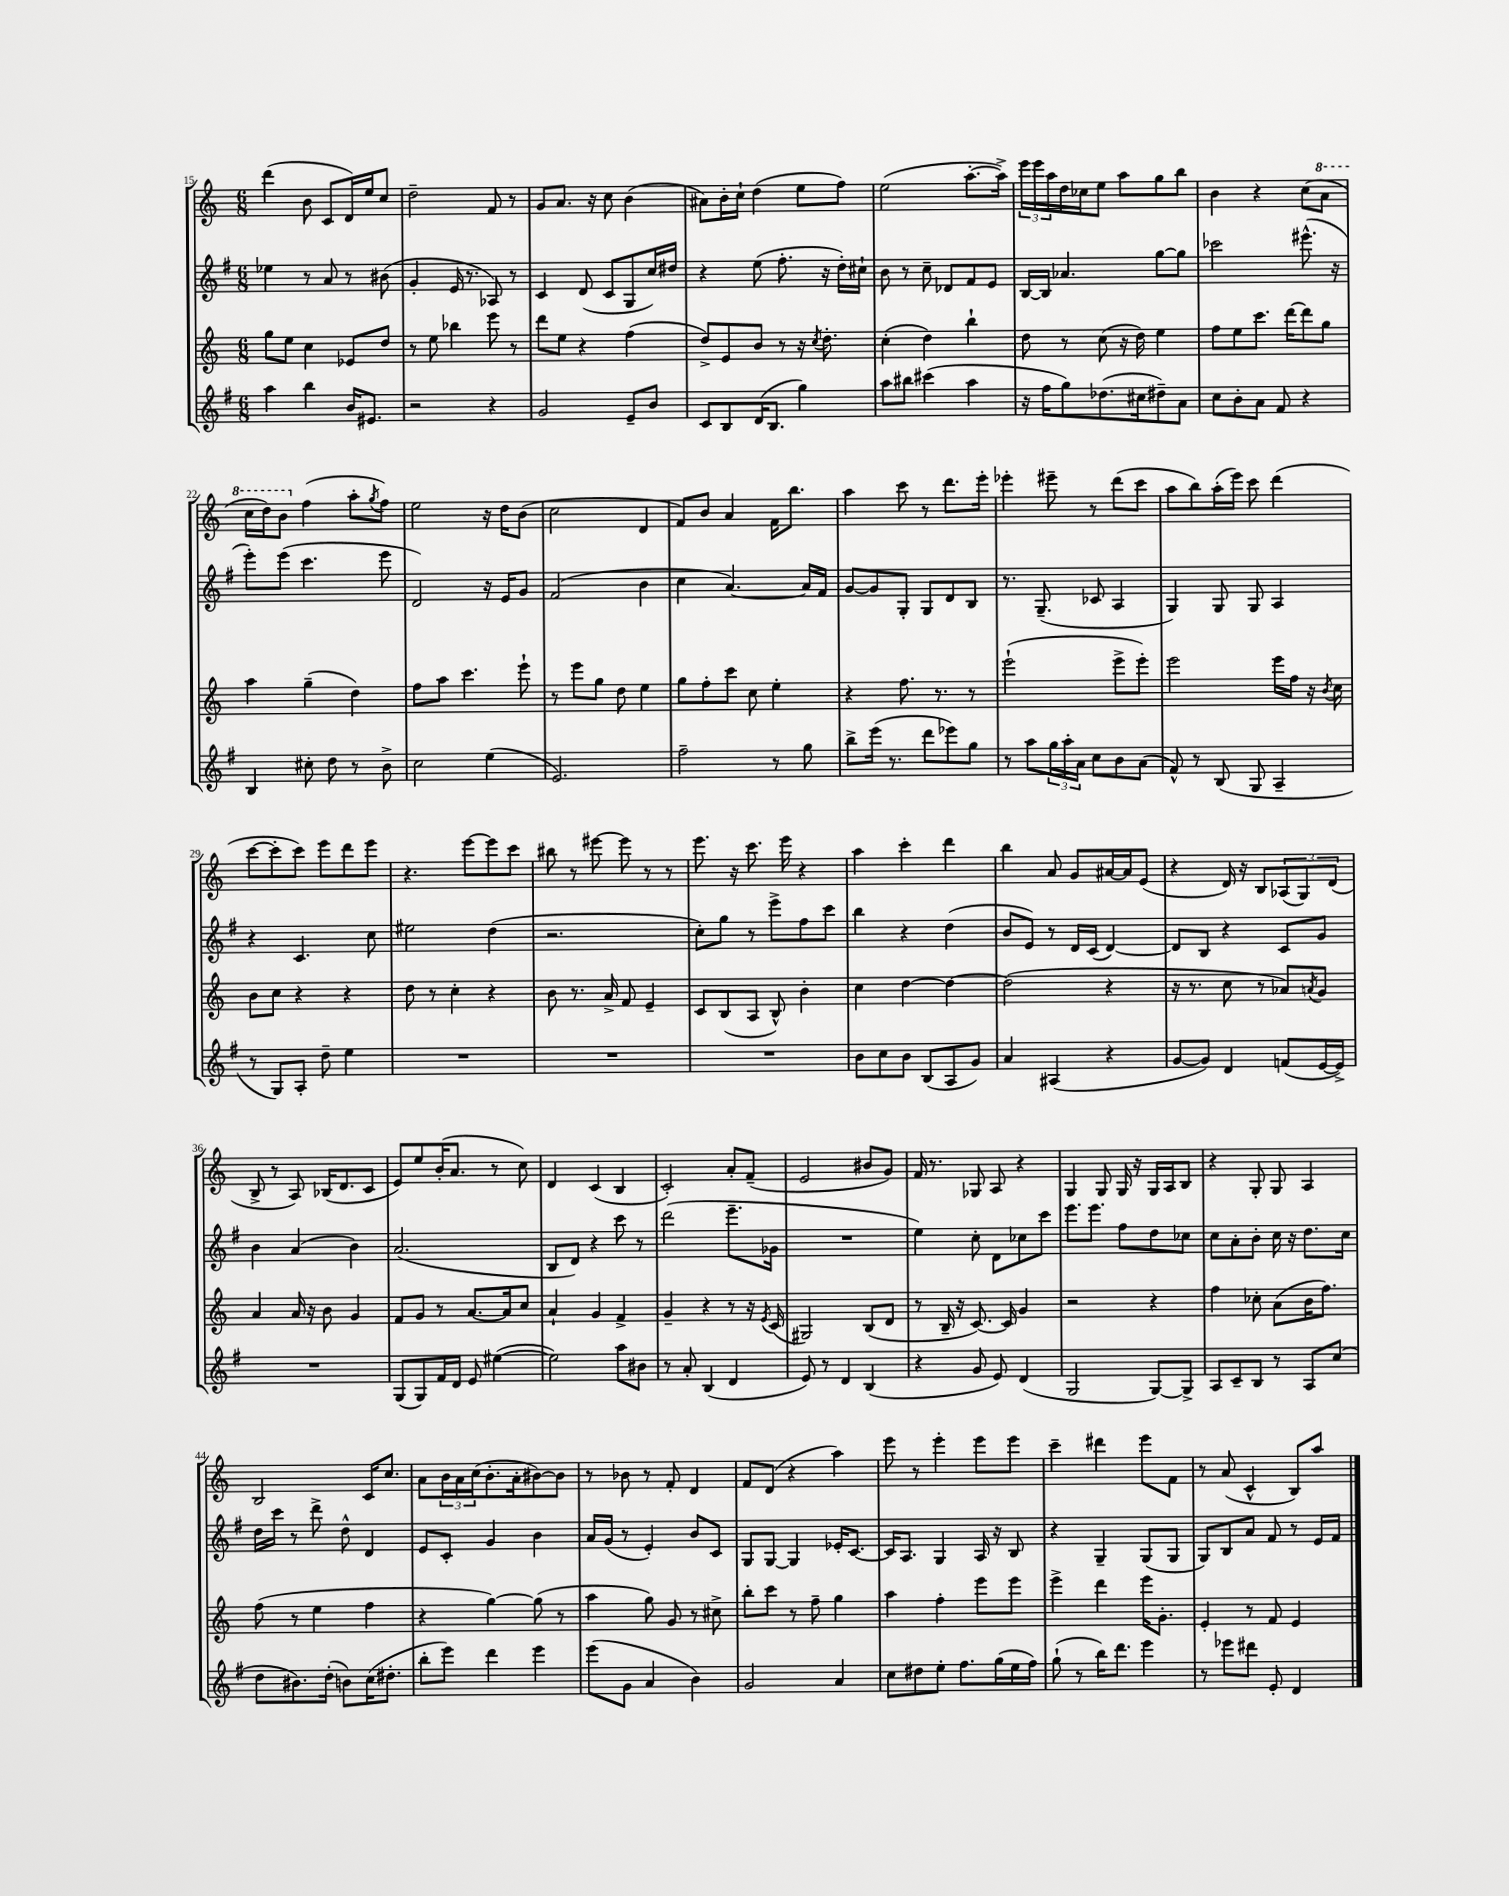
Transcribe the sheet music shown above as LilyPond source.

<<
\new StaffGroup <<
\new Staff = "s0" {
    \clef treble \key c \major \numericTimeSignature \time 6/8
    d'''4( b'8 c'8 d'16) e''16 c''8 |
    d''2-- f'8 r8 |
    g'8 a'8. r16 c''8 b'4( |
    ais'8) b'16-. c''16-! d''4( e''8 f''8) |
    e''2( a''8.~-. a''16->) |
    \tuplet 3/2 { e'''16 e'''16 a''16 } d''16 ces''16 e''8 a''8 g''8 b''8 |
    b'4 r4 c''8( \ottava #1 a''8 |
    c'''16 d'''16) b''8 \ottava #0 f''4( a''8-. \acciaccatura { g''8 } f''8) |
    e''2 r16 d''16 b'8( |
    c''2 d'4 |
    f'8) b'8 a'4 f'16 b''8. |
    a''4 c'''8 r8 d'''8. e'''16-. |
    ees'''4-. eis'''8-- r8 d'''8( c'''8 |
    a''8 b''8) a''16-.( e'''16) c'''8 d'''4( |
    c'''8~ c'''8-. c'''8) e'''8 d'''8 e'''8 |
    r4. e'''8~ e'''8 c'''8 |
    bis''8 r8 eis'''8~ eis'''8 r8 r8 |
    e'''8. r16 c'''8. e'''16 r4 |
    a''4 c'''4-. d'''4 |
    b''4 a'8 g'8 ais'16~ ais'16 e'8( |
    r4 d'16) r16 b8 \tuplet 3/2 { aes8( g8) d'8( } |
    b8-> r8 a8) bes16( d'8. c'8 |
    e'8) e''8 b'16-.( a'8. r8 c''8) |
    d'4 c'4( b4 |
    c'2-.) a'8-. f'8--( |
    e'2 bis'8 g'8) |
    f'16 r8. ges8 a8 r4 |
    g4 g8 g16 r16 g16 a16 b8 |
    r4 g8-. g8 a4 |
    b2 c'16 c''8. |
    a'8 \tuplet 3/2 { b'16 a'16 c''16( } b'8.-. a'16-. bis'8~) bis'8 |
    r8 bes'8 r8 f'8-. d'4 |
    f'8 d'8( r4 a''4) |
    e'''8 r8 e'''4-. e'''8 e'''8 |
    c'''4-- dis'''4 e'''8 f'8 |
    r8 a'8( c'4-^ b8) a''8 \bar "|." |
}
\new Staff = "s1" {
    \clef treble \key g \major \numericTimeSignature \time 6/8
    ees''4 r8 a'8 r8 bis'8( |
    g'4-. e'16 r8. aes8) r8 |
    c'4 d'8( c'8 g8 c''16) dis''16 |
    r4 e''8( fis''8.-. r16 d''16-.) cis''16-! |
    b'8 r8 c''8-- des'8 fis'8 e'8 |
    b16~ b16 aes'4. g''8~ g''8 |
    ces'''2 eis'''8.-^( r16 |
    e'''8-.) e'''8( c'''4. e'''8 |
    d'2) r16 e'16 g'8 |
    fis'2( b'4 |
    c''4 a'4.~) a'16 fis'16 |
    g'8~ g'8 g8-. g8 d'8 b8 |
    r8. g8.--( ces'8 a4 |
    g4) g8 g8 a4 |
    r4 c'4. c''8 |
    eis''2 d''4( |
    r2. |
    c''8-.) g''8 r8 e'''8-> fis''8 c'''8 |
    b''4 r4 d''4( |
    b'8 e'8) r8 d'16 c'16( d'4~) |
    d'8 b8 r4 c'8 g'8 |
    b'4 a'4( b'4) |
    a'2.( |
    b8 d'8) r4 c'''8 r8 |
    d'''2( e'''8.-- ges'16 |
    R2. |
    e''4) c''8-. d'8 ces''8 c'''8 |
    e'''8. e'''8. fis''8 d''8 ces''8 |
    c''8 a'8-. b'8-. c''16 r16 d''8. c''16 |
    d''16 c'''16 r8 d'''8-> d''8-^ d'4 |
    e'8 c'8-. g'4 b'4 |
    a'16 g'16( r8 e'4-.) b'8 c'8 |
    g8 g8~ g4 ees'16-. c'8.~ |
    c'16 a8. g4 a16 r16 b8 |
    r4 g4-- g8( g8 |
    g8) b8 a'8 fis'8 r8 e'16 fis'16 \bar "|." |
}
\new Staff = "s2" {
    \clef treble \key c \major \numericTimeSignature \time 6/8
    g''8 e''8 c''4 ees'8 d''8 |
    r8 e''8 bes''4 e'''8 r8 |
    d'''8 e''8 r4 f''4( |
    d''8->) e'8 b'8 r8 r16 \acciaccatura { c''8 } d''8.-. |
    c''4-.( d''4) b''4-! |
    d''8 r8 c''8( r16 d''16) e''4 |
    f''8 e''8 c'''8. d'''16~ d'''8 g''8 |
    a''4 g''4--( d''4) |
    f''8 a''8 c'''4. e'''8-! |
    r8 e'''8 g''8 d''8 e''4 |
    g''8 f''8-. c'''8 c''8 e''4-. |
    r4 f''8. r8. r8 |
    e'''2-!( e'''8-> e'''8-.) |
    e'''2 e'''16 f''16 r16 \acciaccatura { b'8 } c''16 |
    b'8 c''8 r4 r4 |
    d''8 r8 c''4-. r4 |
    b'8 r8. a'16-> f'8 e'4-- |
    c'8 b8( a8 b8-^) b'4-. |
    c''4 d''4~ d''4~ |
    d''2( r4 |
    r16 r8. c''8 r8 aes'8) \acciaccatura { a'8 } g'8 |
    a'4 a'16 r16 b'8 g'4 |
    f'8 g'8 r8 a'8.~ a'16 c''8 |
    a'4-! g'4 f'4-> |
    g'4-- r4 r8 r16 \acciaccatura { e'8 } c'16( |
    gis2) b8( d'8 |
    r8 b16-- r16 c'8.~) c'16 g'4 |
    r2 r4 |
    f''4 ces''8-. a'8( b'16 f''8.) |
    f''8( r8 e''4 f''4 |
    r4 g''4~) g''8( r8 |
    a''4 g''8) g'8 r8 cis''8-> |
    b''8-. c'''8 r8 f''8-- g''4 |
    a''4 f''4-. e'''8 e'''8 |
    e'''4-> d'''4 e'''16 g'8.-. |
    e'4-. r8 f'8 e'4 \bar "|." |
}
\new Staff = "s3" {
    \clef treble \key g \major \numericTimeSignature \time 6/8
    a''4 b''4 b'16 eis'8. |
    r2 r4 |
    g'2 e'8-- b'8 |
    c'8 b8 d'16( b8. g''4) |
    a''8 bis''8 cis'''4( a''4 |
    r16 fis''16 g''8) des''8.( cis''16 dis''8--) a'8 |
    c''8 b'8-. a'8 fis'8 r4 |
    b4 cis''8-. d''8 r8 b'8-> |
    c''2 e''4( |
    e'2.) |
    fis''2-- r8 g''8 |
    b''8-> e'''16( r8. d'''8 ees'''8) g''8 |
    r8 a''8 \tuplet 3/2 { g''16 a''16-. a'16 } c''8 b'8 a'8( |
    fis'8-^) r8 b8( g8 a4-- |
    r8 g8) a8-. d''8-- e''4 |
    R2. |
    R2. |
    R2. |
    b'8 c''8 b'8 b8( a8 g'8) |
    a'4 ais4( r4 |
    g'8~ g'8) d'4 f'8( e'16~ e'16->) |
    R2. |
    g8( g8) fis'16 d'16 e'8 eis''4~( |
    eis''2) a''8 bis'8 |
    r8 a'8-. b4( d'4 |
    e'8) r8 d'4 b4( |
    r4 g'8 e'8) d'4( |
    g2 g8~) g8-> |
    a8 c'8-- b8 r8 a8 c''8( |
    d''8 bis'8.) d''16-.( b'8) c''16( dis''8.-. |
    b''8-. e'''8) d'''4 e'''4 |
    e'''8( g'8 a'4 b'4) |
    g'2 a'4 |
    c''8 dis''8 e''8-. fis''8. g''16( e''16 fis''16) |
    g''8-!( r8 b''16) d'''8. e'''4 |
    r8 ees'''8 dis'''8 e'8-. d'4 \bar "|." |
}
>>
>>
\layout { \context { \Score currentBarNumber = #15 } }
